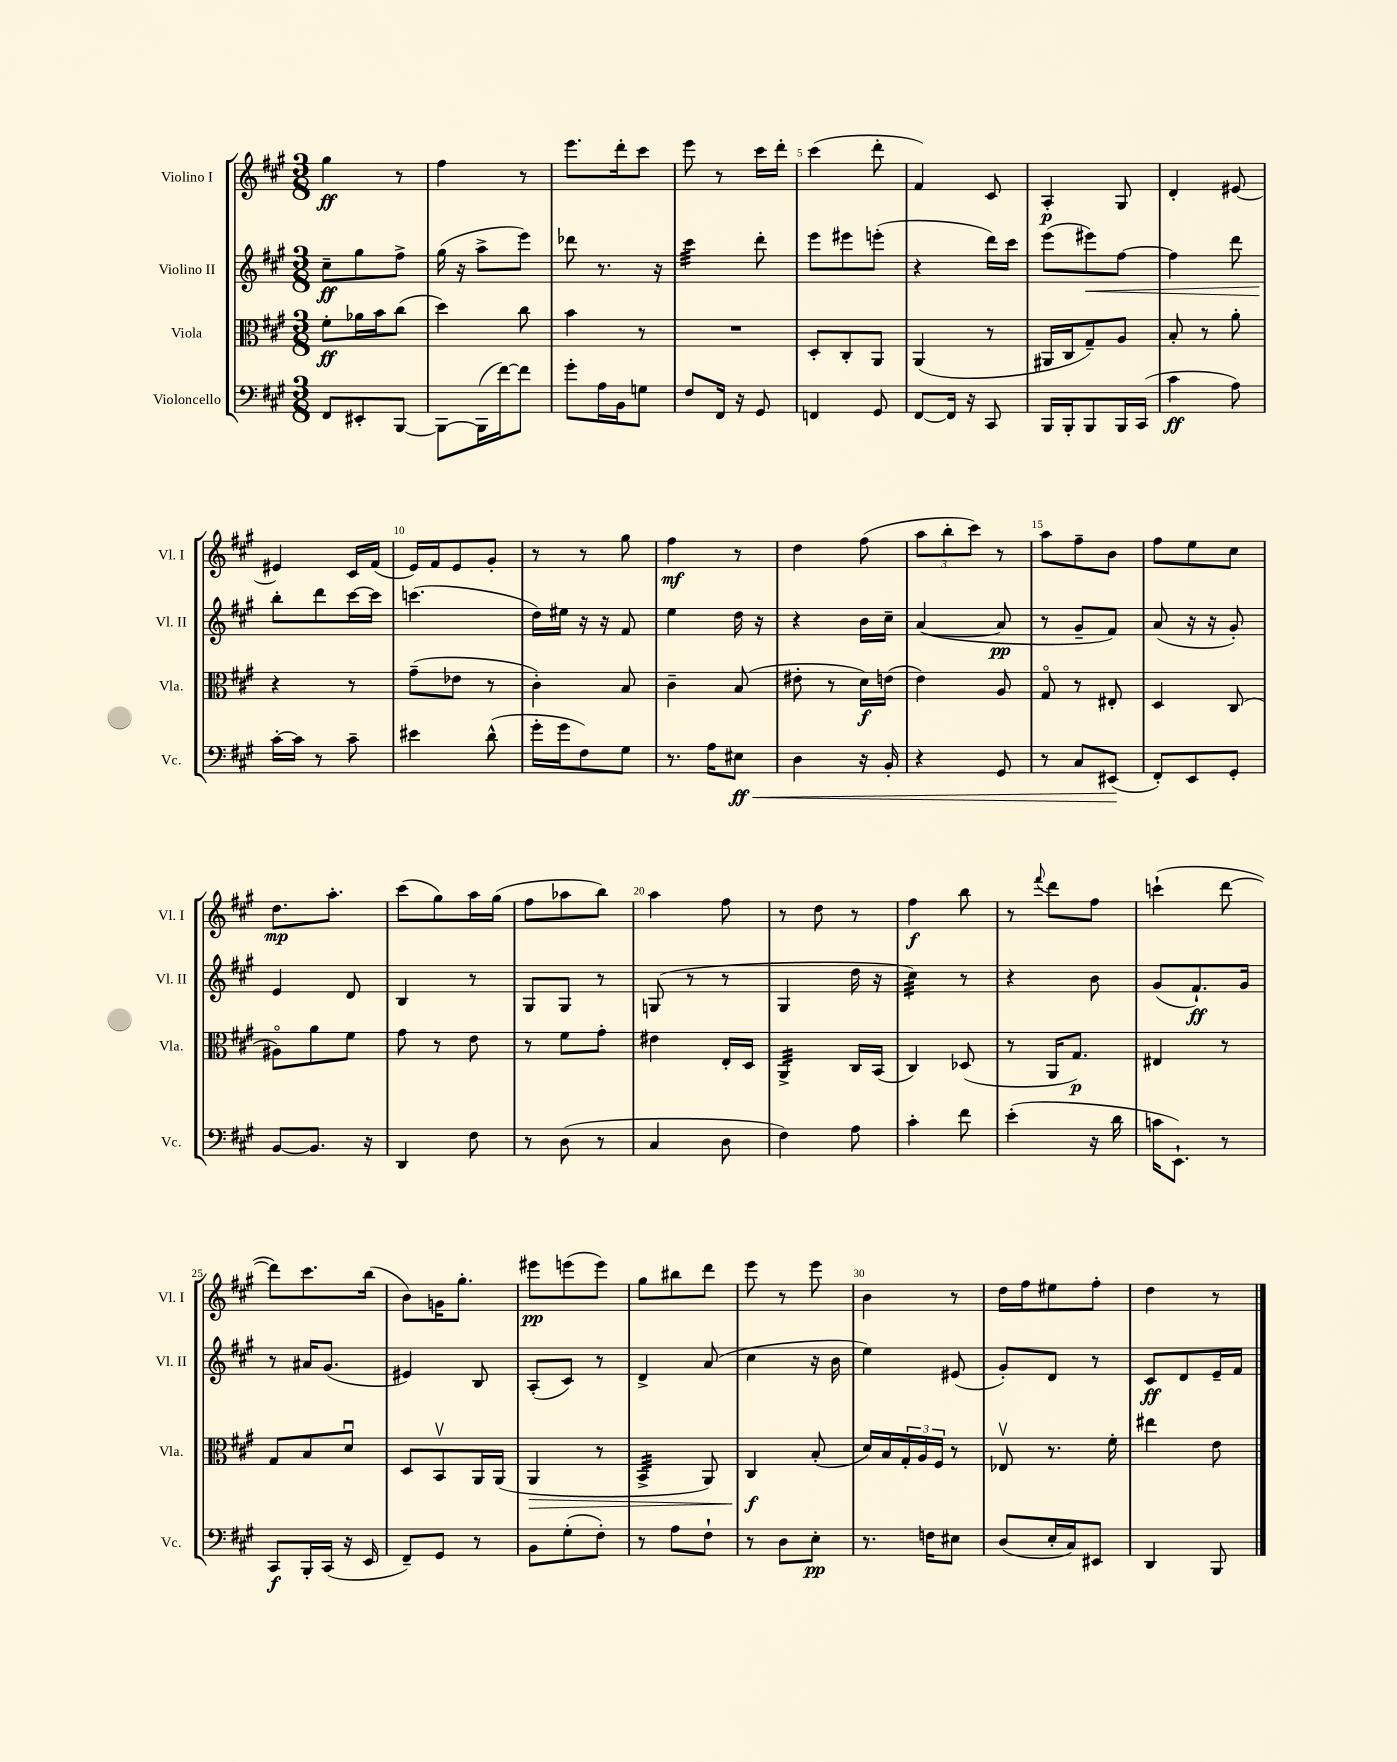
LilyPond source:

<<
\new StaffGroup <<
\new Staff = "s0" \with { instrumentName = "Violino I" shortInstrumentName = "Vl. I" } {
    \clef treble \key a \major \numericTimeSignature \time 3/8
    gis''4\ff r8 |
    fis''4 r8 |
    e'''8. d'''16-. cis'''8 |
    e'''8 r8 cis'''16 d'''16-. |
    cis'''4( d'''8-. |
    fis'4) cis'8 |
    a4-.\p gis8 |
    d'4-. eis'8~ |
    eis'4 cis'16 fis'16( |
    e'16) fis'16 e'8 gis'8-. |
    r8 r8 gis''8 |
    fis''4\mf r8 |
    d''4 fis''8( |
    \tuplet 3/2 { a''8 b''8-. cis'''8) } r8 |
    a''8 fis''8-- b'8 |
    fis''8 e''8 cis''8 |
    d''8.\mp a''8.-. |
    cis'''8( gis''8) a''16 gis''16( |
    fis''8 aes''8 b''8) |
    a''4 fis''8 |
    r8 d''8 r8 |
    fis''4\f b''8 |
    r8 \appoggiatura { fis'''8 } d'''8 fis''8 |
    c'''4-!( d'''8~ |
    d'''8) cis'''8. b''16( |
    b'8) g'16 gis''8.-. |
    eis'''8\pp e'''8( e'''8) |
    gis''8 bis''8 d'''8 |
    e'''8 r8 e'''8 |
    b'4 r8 |
    d''16 fis''16 eis''8 fis''8-. |
    d''4 r8 \bar "|." |
}
\new Staff = "s1" \with { instrumentName = "Violino II" shortInstrumentName = "Vl. II" } {
    \clef treble \key a \major \numericTimeSignature \time 3/8
    cis''8--\ff gis''8 fis''8-> |
    gis''16( r16 a''8-> e'''8) |
    des'''8 r8. r16 |
    cis'''4:32 d'''8-. |
    e'''8 eis'''8 e'''8-.( |
    r4 d'''16) cis'''16 |
    e'''8( eis'''8\<) fis''8~ |
    fis''4 d'''8 |
    b''8-.\! d'''8 cis'''16~ cis'''16 |
    c'''4.( |
    d''16) eis''16 r16 r16 fis'8 |
    e''4 d''16 r16 |
    r4 b'16 cis''16-- |
    a'4~( a'8\pp |
    r8 gis'8-- fis'8) |
    a'8( r16 r16 gis'8-.) |
    e'4 d'8 |
    b4 r8 |
    gis8 gis8 r8 |
    g8( r8 r8 |
    gis4 d''16 r16 |
    cis''4:32) r8 |
    r4 b'8 |
    gis'8( fis'8.-!\ff) gis'16 |
    r8 ais'16 gis'8.( |
    eis'4) b8 |
    a8-.( cis'8) r8 |
    d'4-> a'8( |
    cis''4 r16 b'16 |
    e''4) eis'8( |
    gis'8-.) d'8 r8 |
    cis'8\ff d'8 e'16-- fis'16 \bar "|." |
}
\new Staff = "s2" \with { instrumentName = "Viola" shortInstrumentName = "Vla." } {
    \clef alto \key a \major \numericTimeSignature \time 3/8
    fis'8-.\ff aes'16 b'16 cis''8( |
    d''4) cis''8 |
    b'4 r8 |
    R4. |
    d8-. cis8-. a,8 |
    a,4( r8 |
    ais,16 cis16 gis8--) a8 |
    b8-. r8 a'8-. |
    r4 r8 |
    gis'8--( ees'8 r8 |
    cis'4-.) b8 |
    cis'4-- b8( |
    eis'8-. r8 d'16\f) e'16( |
    e'4) a8 |
    gis8\flageolet r8 eis8-. |
    d4 cis8( |
    ais8\flageolet) a'8 fis'8 |
    gis'8 r8 e'8 |
    r8 fis'8 gis'8-. |
    eis'4 e16-. d16 |
    a,4:32-> cis16 b,16( |
    cis4) des8( |
    r8 a,16 gis8.\p) |
    eis4 r8 |
    gis8 b8 d'8\downbow |
    d8 b,8\upbow a,16 a,16( |
    a,4\> r8 |
    b,4:32-> a,8) |
    cis4\f\! b8-.( |
    d'16) b16 \tuplet 3/2 { gis16-. a16 fis16 } r8 |
    ees8\upbow r8. fis'16-. |
    eis''4 e'8 \bar "|." |
}
\new Staff = "s3" \with { instrumentName = "Violoncello" shortInstrumentName = "Vc." } {
    \clef bass \key a \major \numericTimeSignature \time 3/8
    fis,8 eis,8-. b,,8~ |
    b,,8~ b,,16( fis'16~) fis'8 |
    gis'8-. a16 b,16 g8 |
    fis8 fis,16 r16 gis,8 |
    f,4 gis,8 |
    fis,8~ fis,16 r16 cis,8 |
    b,,16 b,,16-. b,,8 b,,16 cis,16( |
    cis'4\ff a8) |
    cis'16~-. cis'16 r8 cis'8-- |
    eis'4 d'8-^( |
    gis'16-. gis'16 fis8) gis8 |
    r8. a16 eis8\ff\< |
    d4 r16 b,16-. |
    r4 gis,8 |
    r8 cis8 eis,8\!( |
    fis,8-.) e,8 gis,8-. |
    b,8~ b,8. r16 |
    d,4 fis8 |
    r8 d8( r8 |
    cis4 d8 |
    fis4) a8 |
    cis'4-. fis'8 |
    e'4-.( r16 d'16 |
    c'16 e,8.-!) r8 |
    cis,8\f b,,16-. cis,16( r16 e,16 |
    fis,8--) gis,8 r8 |
    b,8 gis8-.( fis8-.) |
    r8 a8 fis8-! |
    r8 d8 e8-.\pp |
    r8. f16 eis8 |
    d8( e16-. cis16) eis,8 |
    d,4 b,,8 \bar "|." |
}
>>
>>
\layout { \context { \Score \override BarNumber.break-visibility = ##(#f #t #t) barNumberVisibility = #(every-nth-bar-number-visible 5) } }
